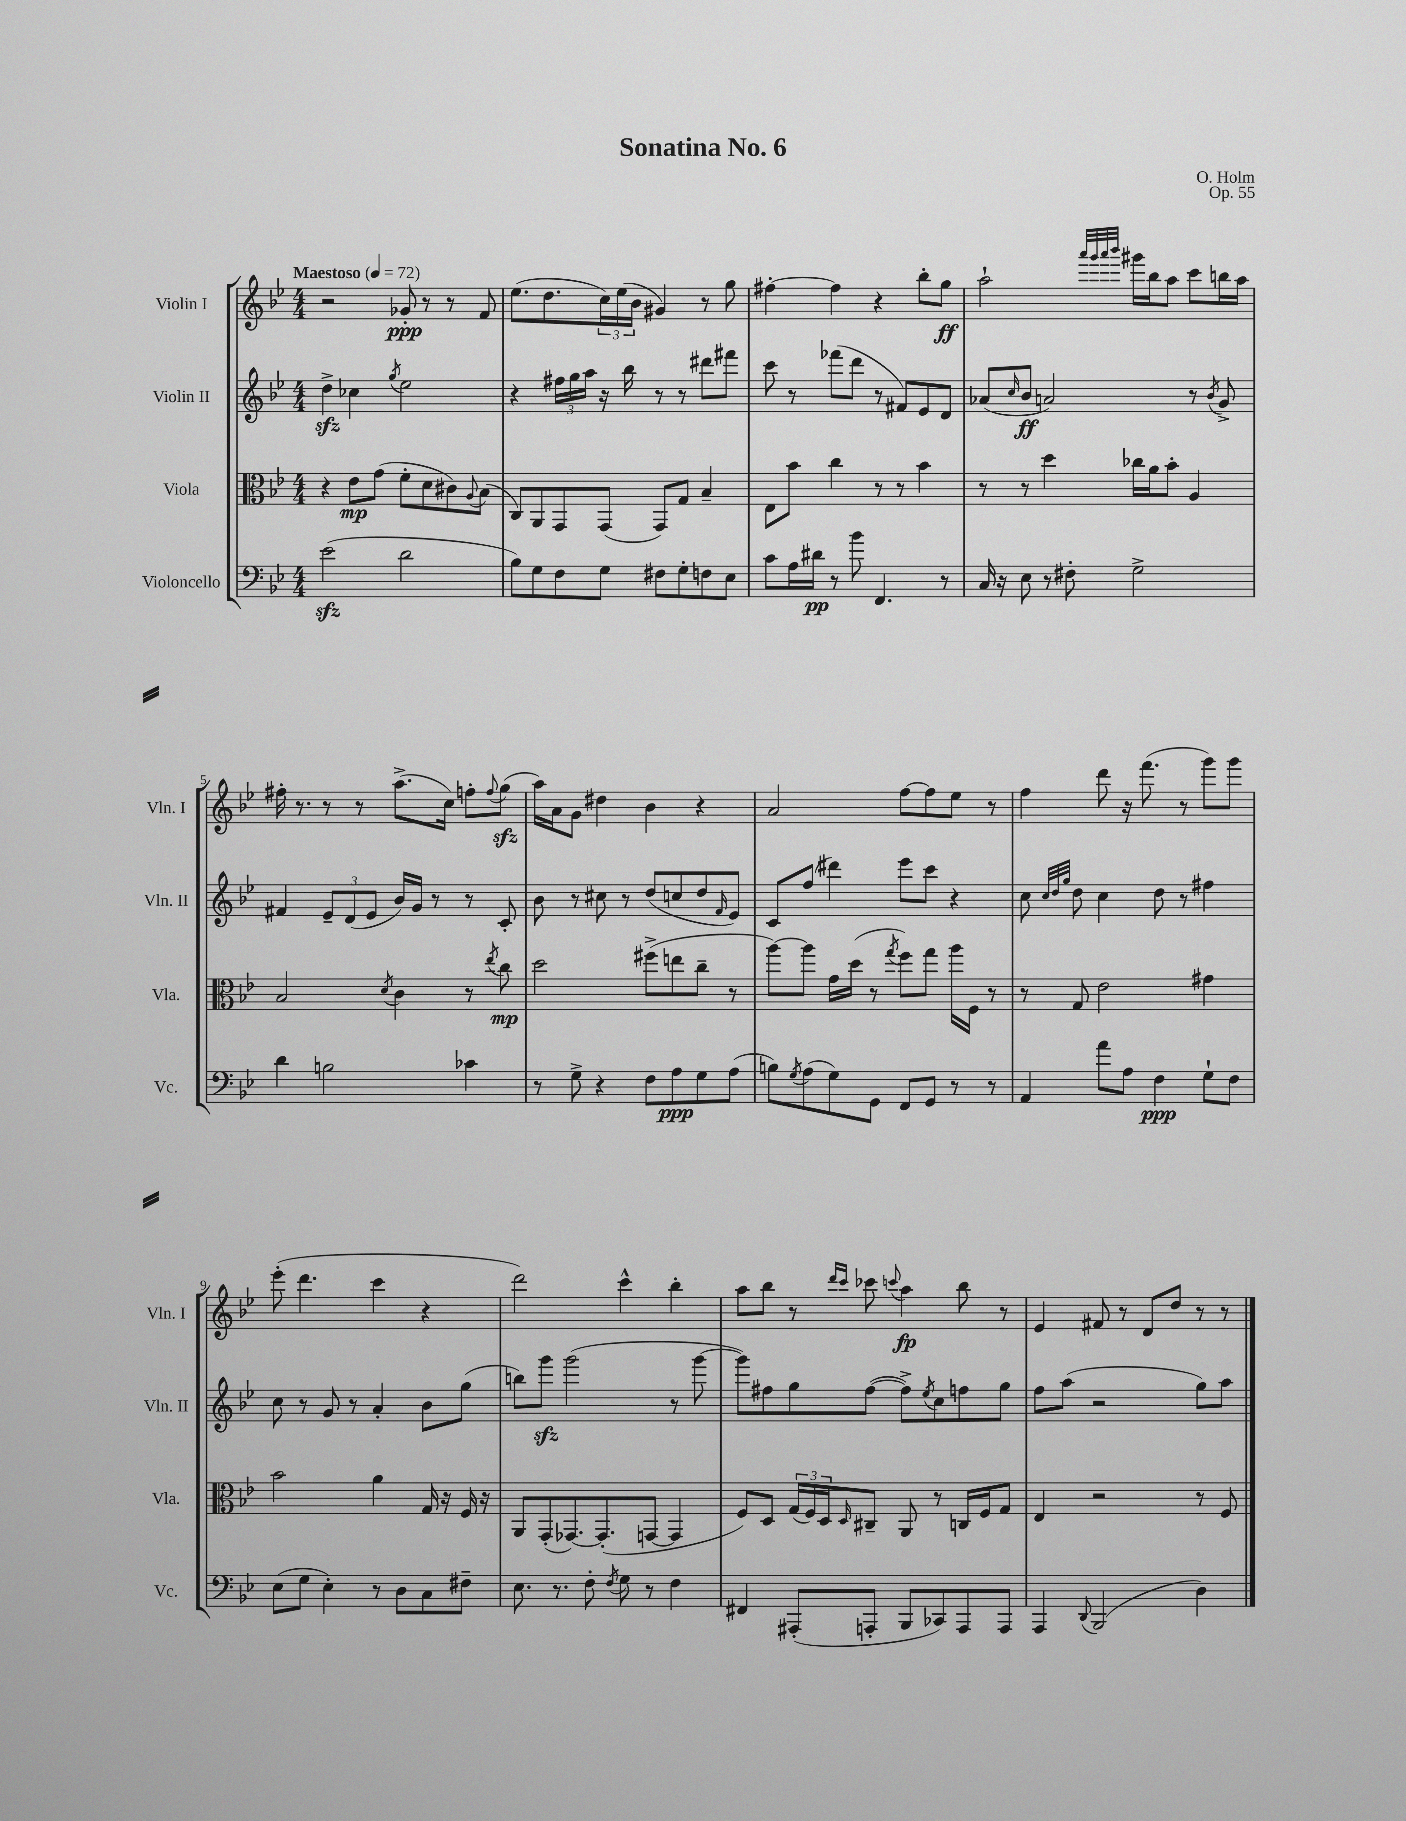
\header { title = "Sonatina No. 6" composer = "O. Holm" opus = "Op. 55" }
<<
\new StaffGroup <<
\new Staff = "s0" \with { instrumentName = "Violin I" shortInstrumentName = "Vln. I" } {
    \clef treble \key bes \major \numericTimeSignature \time 4/4 \tempo "Maestoso" 4 = 72
    r2 ges'8-.\ppp r8 r8 f'8 |
    ees''8.( d''8. \tuplet 3/2 { c''16) ees''16( bes'16 } gis'4) r8 g''8 |
    fis''4~-. fis''4 r4 bes''8-. g''8\ff |
    a''2-! \grace { a'''32 g'''32 a'''32 bes'''32 } gis'''16 bes''16 a''8 c'''8 b''16 a''16 |
    fis''16-. r8. r8 r8 a''8.->( c''16) f''8-. \appoggiatura { f''8 } g''8\sfz( |
    a''16) a'16 g'8 dis''4 bes'4 r4 |
    a'2 f''8~ f''8 ees''8 r8 |
    f''4 d'''8 r16 f'''8.( r8 g'''8) g'''8 |
    ees'''8-.( d'''4. c'''4 r4 |
    d'''2) c'''4-^ bes''4-. |
    a''8 bes''8 r8 \grace { d'''16 c'''16 } ces'''8 \appoggiatura { c'''8 } a''4\fp bes''8 r8 |
    ees'4 fis'8 r8 d'8 d''8 r8 r8 \bar "|." |
}
\new Staff = "s1" \with { instrumentName = "Violin II" shortInstrumentName = "Vln. II" } {
    \clef treble \key bes \major \numericTimeSignature \time 4/4
    d''4->\sfz ces''4 \acciaccatura { g''8 } ees''2 |
    r4 \tuplet 3/2 { fis''16 g''16 a''16 } r16 bes''16 r8 r8 dis'''8 fis'''8 |
    c'''8 r8 fes'''8( d'''8 r8 fis'8) ees'8 d'8 |
    aes'8( \grace { c''16 } bes'8\ff a'2) r8 \acciaccatura { bes'8 } g'8-> |
    fis'4 \tuplet 3/2 { ees'8-- d'8( ees'8 } bes'16) g'16 r8 r8 c'8-. |
    bes'8 r8 cis''8 r8 d''8( c''8 d''8 \grace { f'16 } ees'8) |
    c'8 f''8( dis'''4) ees'''8 c'''8 r4 |
    c''8 \grace { c''32 d''32 g''32 } d''8 c''4 d''8 r8 fis''4 |
    c''8 r8 g'8 r8 a'4-. bes'8 g''8( |
    b''8) g'''8\sfz g'''2( r8 g'''8~ |
    g'''8) fis''8 g''8 fis''8~( fis''8->) \acciaccatura { ees''8 } c''8 f''8 g''8 |
    f''8 a''8( r2 g''8) a''8 \bar "|." |
}
\new Staff = "s2" \with { instrumentName = "Viola" shortInstrumentName = "Vla." } {
    \clef alto \key bes \major \numericTimeSignature \time 4/4
    r4 ees'8\mp g'8( f'8-. d'8 cis'8) \appoggiatura { a8 } bes8( |
    c8) a,8 g,8 g,8( g,8) g8 bes4-- |
    ees8 bes'8 c''4 r8 r8 bes'4 |
    r8 r8 d''4 ces''16 a'16 bes'8-. a4 |
    bes2 \acciaccatura { d'8 } c'4 r8 \acciaccatura { ees''8 } c''8\mp |
    d''2 fis''8->( e''8 c''8-- r8 |
    a''8~) a''8 g'16 d''16( r8 \acciaccatura { g''8 } f''8) g''8 a''16 f16 r8 |
    r8 g8 ees'2 gis'4 |
    bes'2 a'4 g16 r16 f16 r16 |
    a,8 g,8-.( ges,8.~) ges,8.-.( g,8~ g,4 |
    f8) d8 \tuplet 3/2 { g16( f16) d16 } \grace { d16 } cis8-- a,8 r8 c16 f16 g8 |
    ees4 r2 r8 f8 \bar "|." |
}
\new Staff = "s3" \with { instrumentName = "Violoncello" shortInstrumentName = "Vc." } {
    \clef bass \key bes \major \numericTimeSignature \time 4/4
    ees'2\sfz( d'2 |
    bes8) g8 f8 g8 fis8 g8-. f8 ees8 |
    c'8 a16 dis'16\pp r8 bes'8 f,4. r8 |
    c16 r16 ees8 r8 fis8-. g2-> |
    d'4 b2 ces'4 |
    r8 g8-> r4 f8 a8\ppp g8 a8( |
    b8) \acciaccatura { g8 } a8( g8) g,8 f,8 g,8 r8 r8 |
    a,4 a'8 a8 f4\ppp g8-! f8 |
    ees8( g8 ees4-.) r8 d8 c8 fis8-- |
    ees8. r8. f8-. \acciaccatura { f8 } g8 r8 f4 |
    fis,4 ais,,8-.( a,,8-. bes,,8 ces,8) a,,8 a,,8 |
    a,,4 \appoggiatura { d,8 } bes,,2( d4) \bar "|." |
}
>>
>>
